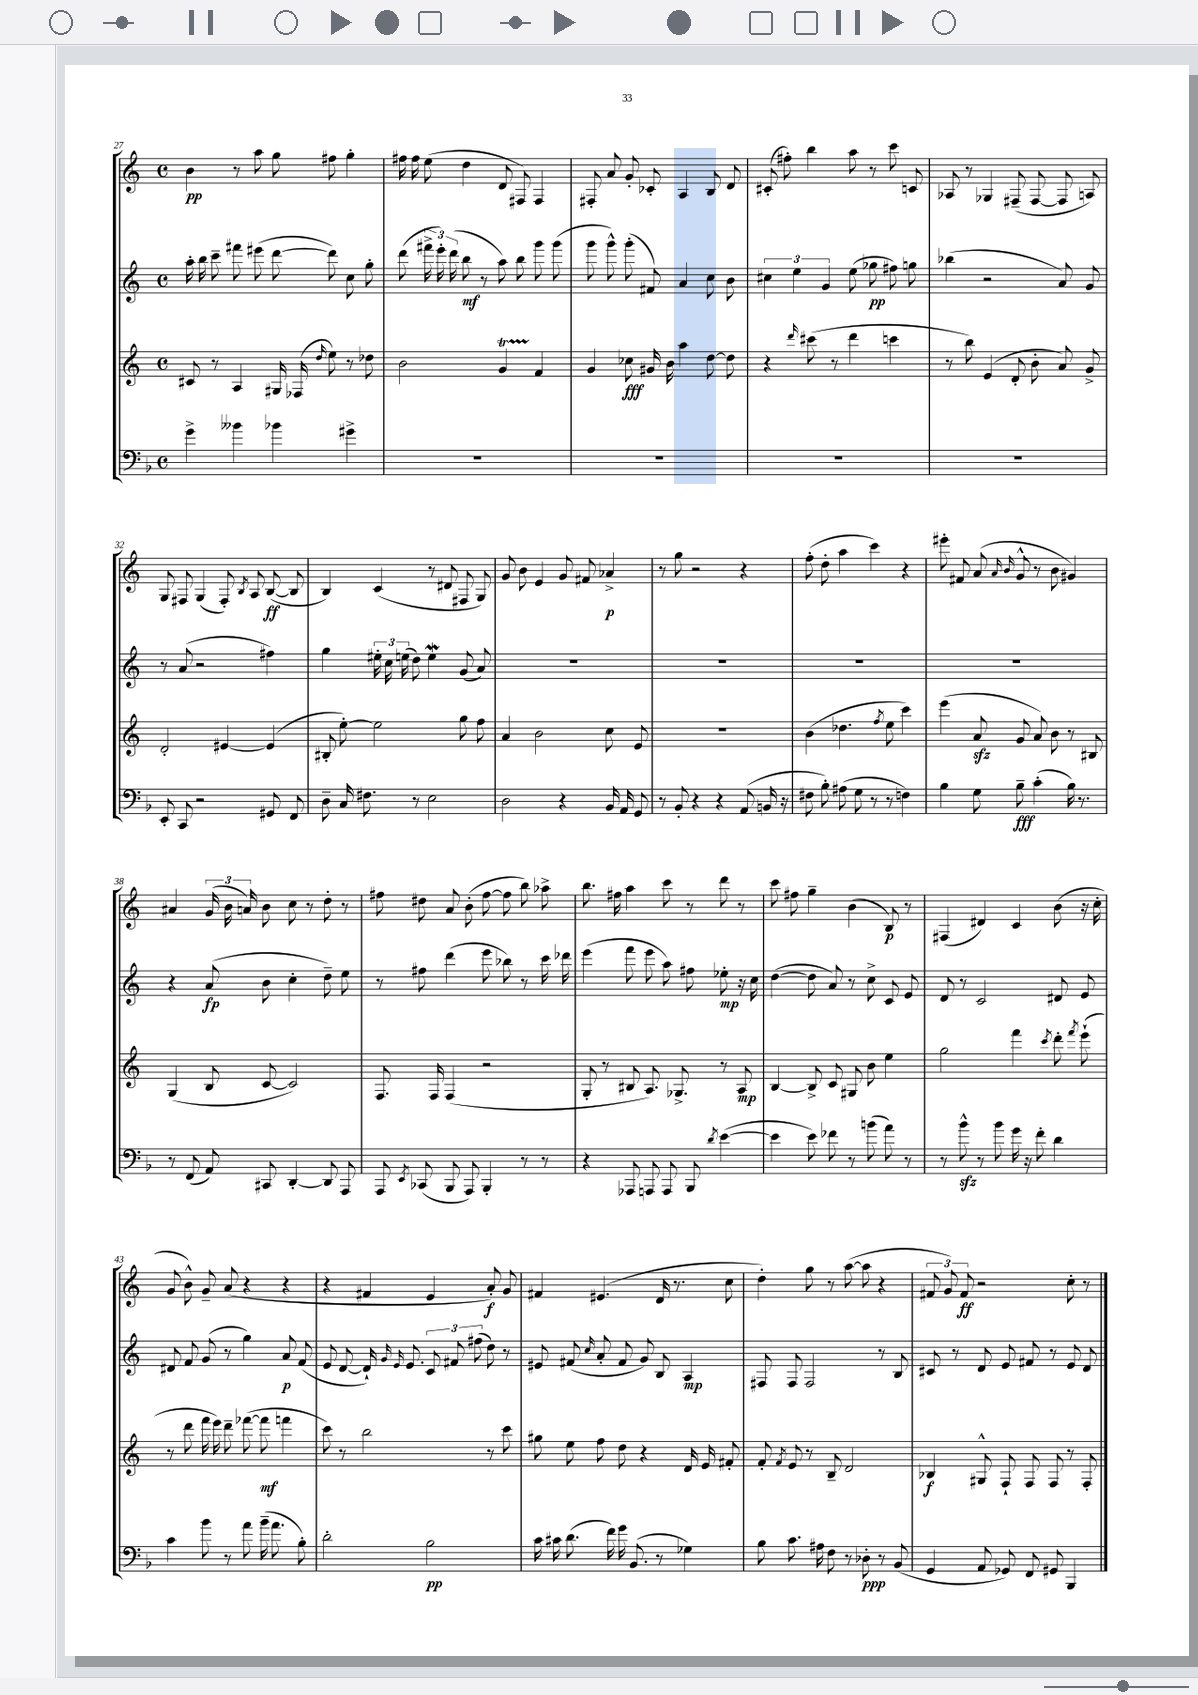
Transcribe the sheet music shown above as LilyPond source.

<<
\new StaffGroup <<
\new Staff = "s0" {
    \clef treble \key c \major \defaultTimeSignature \time 4/4
    \autoBeamOff b'4\pp r8 a''8 g''8 fis''8 g''4-. |
    fis''16 fis''16 e''8( d''4 d'8 fis8) fis4 |
    fis8-. a'8 g'8-. ces'8-. a4 b8 d'8 |
    cis'8-.( fis''8-.) b''4 a''8 r8 c'''8 c'8 |
    aes8 r8 ges4 fis8--( fis8~ fis8 a8) |
    g8 fis8 g4( fis8-.) \acciaccatura { b8 } a8 b8~\ff( b8 |
    b4) c'4( r8 dis'8 fis8 g8) |
    g'8 b'8 e'4 g'8 fis'8 aes'4->\p |
    r8 g''8 r2 r4 |
    f''8-.( d''8-. a''4 c'''4) r4 |
    eis'''8-. fis'8 a'8( \grace { a'16 b'16 } g'8-^ r8 b'8 gis'4) |
    ais'4 \tuplet 3/2 { g'16( b'16 a'16) } b'8 c''8 r8 d''8-. r8 |
    fis''8 dis''8 a'8 b'8-.( fis''8~ fis''8 b''8) aes''8-> |
    b''8. fis''16 a''4 c'''8 r8 d'''8 r8 |
    c'''8 fis''8 g''4-- b'4( b8\p) r8 |
    fis4( dis'4) c'4 b'8( r16 c''16-. |
    g'8 b'8-^) g'8-- a'8( r4 r4 |
    r4 fis'4 e'4 a'8-.\f) g'8 |
    fis'4 eis'4.( d'16 r8. c''8 |
    d''4-.) g''8 r8 a''8~( a''8 r4 |
    \tuplet 3/2 { fis'8 g'8) fis'8\ff } r2 c''8-. r8 \bar "|." |
}
\new Staff = "s1" {
    \clef treble \key c \major \defaultTimeSignature \time 4/4
    \autoBeamOff a''16-. b''16 c'''8-- fis'''8 eis'''8( d'''8~ d'''8) c''8 g''8-. |
    d'''8( \tuplet 3/2 { fis'''16-> e'''16-.) d'''16( } b''8\mf r8 a''8) b''8 g'''8 g'''8( |
    g'''8 g'''8-^) g'''8-.( fis'8) a'4 c''8 b'8 |
    \tuplet 3/2 { cis''4 e''4 g'4 } e''8( ges''8\pp fis''8) g''8 |
    bes''4( r2 a'8) g'8 |
    r8 a'8( r2 fis''4) |
    g''4 \tuplet 3/2 { eis''16-. c''16 e''16( } d''8) e''4\mordent g'8( a'8) |
    R1 |
    R1 |
    R1 |
    R1 |
    r4 a'8\fp( b'8 c''4-. d''8--) e''8 |
    r8 fis''8 d'''4( e'''8 bes''8) r8 c'''16 des'''16 |
    e'''4( f'''8 e'''8 a''8) fis''8 ees''8-.\mp r16 c''16 |
    d''4~( d''8 a'8) r8 c''8-> c'8 e'8 |
    d'8 r8 c'2 dis'8 e'8 |
    dis'8 f'8 g'8( r8 g''4) a'8\p f'8( |
    e'8 d'8~ d'16-!) \grace { g'16 e'16 } e'8. \tuplet 3/2 { c'8 fis'8 fis''8( } d''8) r8 |
    eis'8 fis'8( \grace { c''16 } a'8-. fis'8 g'8) b8 a4\mp |
    fis8 fis8 fis2 r8 b8 |
    cis'8 r8 d'8 e'8 fis'8 r8 e'8 d'8 \bar "|." |
}
\new Staff = "s2" {
    \clef treble \key c \major \defaultTimeSignature \time 4/4
    \autoBeamOff cis'8 r8 a4 gis16 fes16( \grace { d''16 } e''8) r8 des''8 |
    b'2 g'4\startTrillSpan f'4\stopTrillSpan |
    g'4 ces''8\fff gis'16 b'16 a''4 d''8~ d''8 |
    r4 \grace { d'''16 } cis'''8( r8 d'''4 c'''4 |
    r8 b''8) e'4( d'8-. b'8-. a'8) g'8-> |
    d'2-. eis'4~ eis'4( |
    bis8-. e''8~-.) e''2 g''8 f''8 |
    a'4 b'2 c''8 e'8 |
    R1 |
    b'4( des''4. \acciaccatura { f''8 } e''8 c'''4) |
    e'''4( a'8\sfz g'8 a'8) b'8 r8 bis8 |
    g4( b8 c'8~ c'2) |
    f8. f16 f4( r2 |
    g8-. r8 bis8 a8.) ges8.-> r8 a8\mp |
    b4~ b8-> c'8 gis8 b'8 e''4 |
    g''2 f'''4 \acciaccatura { c'''8 } d'''8-. \acciaccatura { f'''8 } e'''8-!( |
    r8 d'''8 f'''16 e'''16) d'''8-- fes'''8~( fes'''8\mf f'''4 |
    c'''8) r8 b''2 r8 c'''8 |
    gis''8 e''8 f''8 d''8 r4 d'16 e'16 fis'8-. |
    f'8-. \acciaccatura { f'8 } e'8 r8 b8-- d'2 |
    bes4\f gis8-^ f8-! f8 f8 r8 f8-. \bar "|." |
}
\new Staff = "s3" {
    \clef bass \key f \major \defaultTimeSignature \time 4/4
    \autoBeamOff g'4-> beses'4 bes'4 gis'4-> |
    R1 |
    R1 |
    R1 |
    R1 |
    e,8-. c,8 r2 gis,8 f,8 |
    d8-- c16 fis8. r8 e2 |
    d2 r4 bes,16 a,16 g,8 |
    r8 bes,8-. r4 r4 a,8( b,16 r16 |
    fis8 bes8-.) ais8( g8 r8 r8 f4) |
    bes4 g8 bes8--\fff c'4-.( bes16) r8. |
    r8 f,8( a,8) cis,8 d,4~-. d,8 a,,8 |
    a,,8 \acciaccatura { e,8 } ces,8( bes,,8 a,,8) bes,,4-. r8 r8 |
    r4 aes,,8 a,,8 a,,8 bes,,8 \acciaccatura { d'8 } e'4~( |
    e'4 e'8) fes'8 r8 b'8( a'8) r8 |
    r8 bes'8-^\sfz r8 bes'8 g'16 r16 f'8-. d'4 |
    c'4 bes'8 r8 a'8 bes'16--( a'8. bes8-.) |
    d'2-. bes2\pp |
    c'16 cis'16 d'8.( f'16) g'16 bes,8.( r8 ges4) |
    bes8 c'8. ais16 f8 r8 des8-.\ppp r8 bes,8( |
    g,4 a,8 ges,8) f,8 gis,8 bes,,4 \bar "|." |
}
>>
>>
\layout { \context { \Score currentBarNumber = #27 } }
